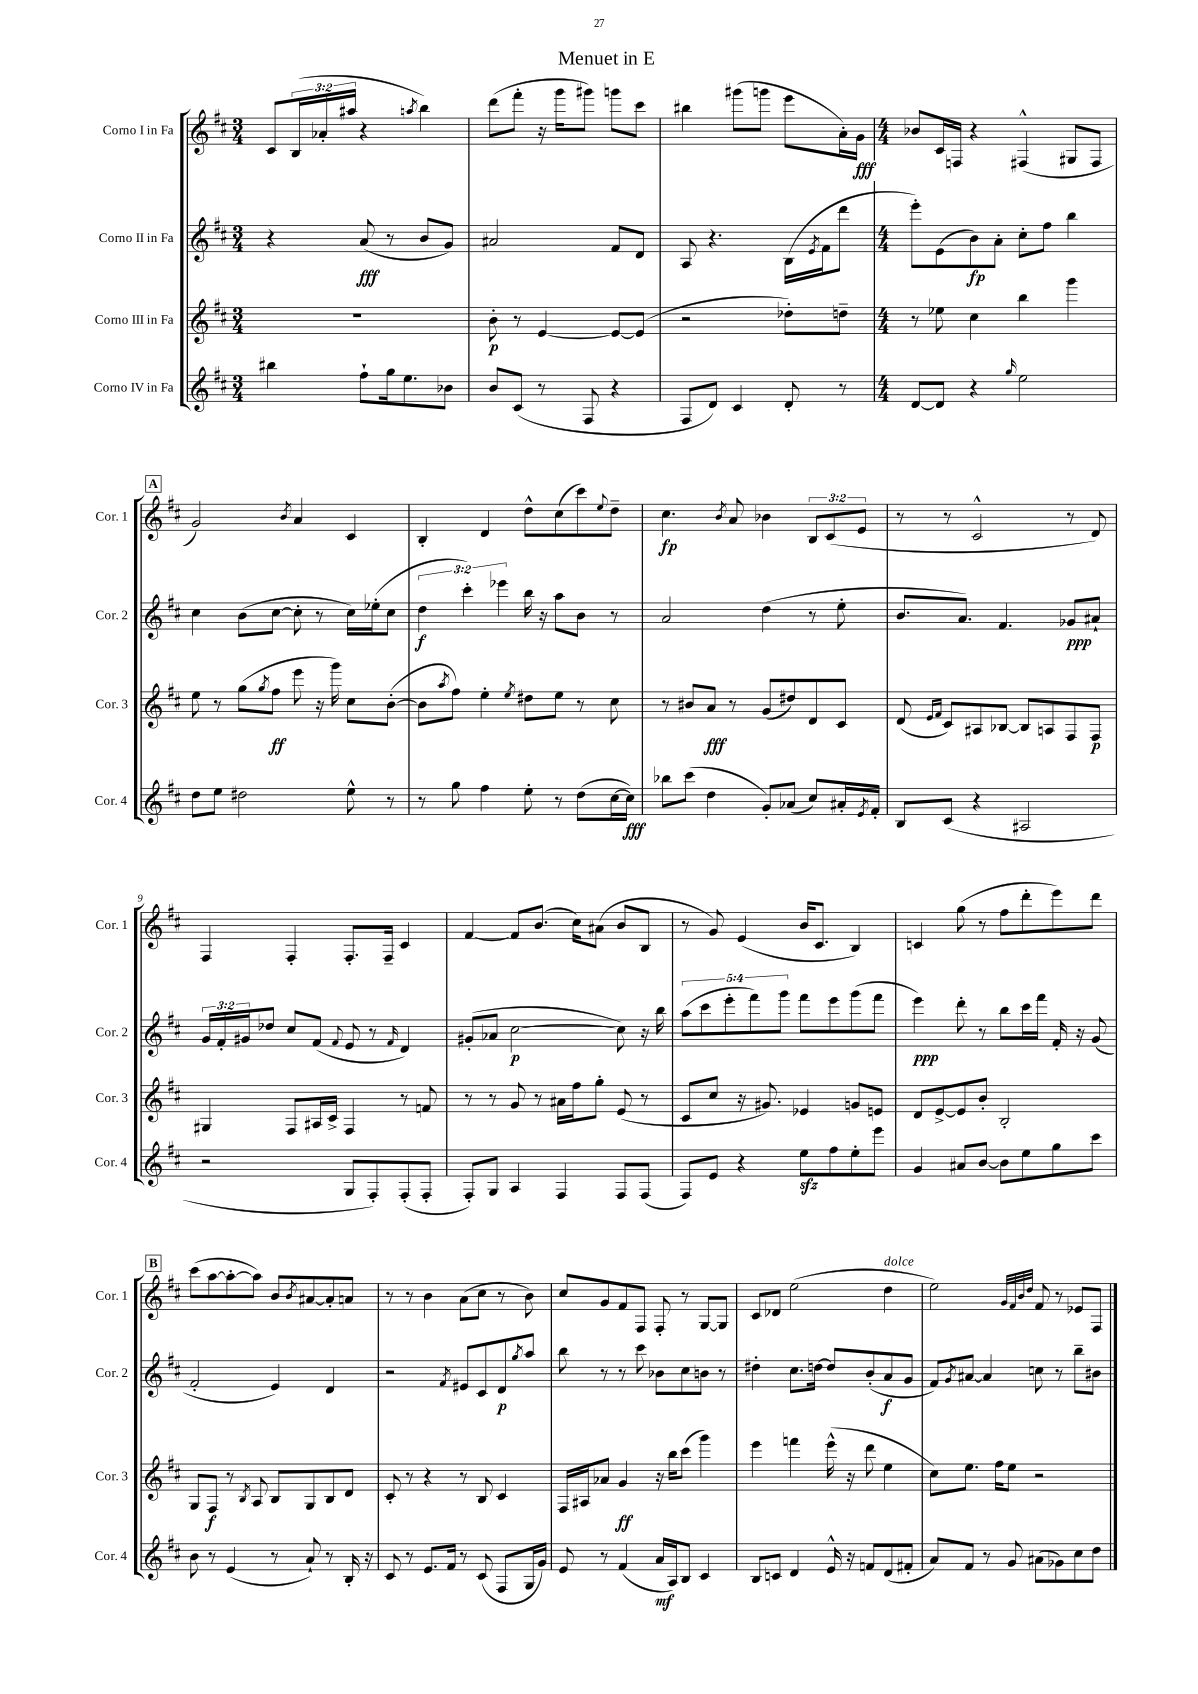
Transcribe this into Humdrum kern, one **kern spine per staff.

**kern	**dynam	**kern	**dynam	**kern	**dynam	**kern	**dynam
*part4	*part4	*part3	*part3	*part2	*part2	*part1	*part1
*staff4	*staff4	*staff3	*staff3	*staff2	*staff2	*staff1	*staff1
*I"Corno IV in Fa	*	*I"Corno III in Fa	*	*I"Corno II in Fa	*	*I"Corno I in Fa	*
*I'Cor. 4	*	*I'Cor. 3	*	*I'Cor. 2	*	*I'Cor. 1	*
*clefG2	*	*clefG2	*	*clefG2	*	*clefG2	*
*k[f#c#]	*	*k[f#c#]	*	*k[f#c#]	*	*k[f#c#]	*
*M3/4	*	*M3/4	*	*M3/4	*	*M3/4	*
=1	=1	=1	=1	=1	=1	=1	=1
4bb#X\	.	2.r	.	4r	.	8c#/L	.
.	.	.	.	.	.	(24B/L	.
.	.	.	.	.	.	24a-X'/	.
.	.	.	.	.	.	24aa#X/JJ	.
8ff#`\L	.	.	.	(8a/	fff	4r	.
16gg\k	.	.	.	8r	.	.	.
8.ee\	.	.	.	.	.	.	.
.	.	.	.	.	.	8qaan/	.
.	.	.	.	8b/L	.	4bb\)	.
8b-X\J	.	.	.	8g/J)	.	.	.
=2	=2	=2	=2	=2	=2	=2	=2
8b/L	.	8b'\	p	2a#X/	.	(8ddd\L	.
(8c#/J	.	8r	.	.	.	8fff#'\J	.
8r	.	[4e/	.	.	.	16r	.
.	.	.	.	.	.	16ggg\KL	.
8F#/	.	.	.	.	.	8ggg#X\J)	.
4r	.	8e/L_	.	8f#/L	.	8gggn\L	.
.	.	(8e/J]	.	8d/J	.	8ccc#\J	.
=3	=3	=3	=3	=3	=3	=3	=3
8F#/L	.	2r	.	8A/	.	4bb#X\	.
8d/J)	.	.	.	4.r	.	.	.
4c#/	.	.	.	.	.	(8ggg#X\L	.
.	.	.	.	.	.	8gggn\J	.
8d'/	.	8dd-X'\L)	.	(16B\LL	.	8eee\L	.
.	.	.	.	8qe/	.	.	.
.	.	.	.	16f#\J	.	.	.
8r	.	8ddn~\J	.	8ddd\J	.	16a'\L)	.
.	.	.	.	.	.	16g\JJ	fff
=4	=4	=4	=4	=4	=4	=4	=4
*M4/4	*	*M4/4	*	*M4/4	*	*M4/4	*
[8d/L	.	8r	.	8eee'\L)	.	8b-X/L	.
8d/J]	.	8ee-X\	.	(8e\	.	16c#/L	.
.	.	.	.	.	.	16Fn/JJ	.
4r	.	4cc#\	.	8b\)	fp	4r	.
.	.	.	.	8a'\J	.	.	.
16qqgg/	.	.	.	.	.	.	.
2ee\	.	4bb\	.	8cc#'\L	.	(4F#X^^/	.
.	.	.	.	8ff#\J	.	.	.
.	.	4ggg\	.	4bb\	.	8G#X/L	.
.	.	.	.	.	.	8F#/J	.
!!LO:LB:g=z
!!LO:REH:place=s1:t=A
=5	=5	=5	=5	=5	=5	=5	=5
8dd\L	.	8ee\	.	4cc#\	.	2g/)	.
8ee\J	.	8r	.	.	.	.	.
2dd#X\	.	(8gg\L	.	(8b\L	.	.	.
.	.	8qgg/	.	.	.	.	.
.	.	8ff#\J	ff	[8cc#\J	.	.	.
.	.	.	.	.	.	8qb/	.
.	.	8eee\	.	8cc#'\]	.	4a/	.
.	.	16r	.	8r	.	.	.
.	.	16ggg\)	.	.	.	.	.
8ee^^\	.	8cc#\L	.	16cc#\LL)	.	4c#/	.
.	.	.	.	(16ee-X'\J	.	.	.
8r	.	([8b'\J	.	8cc#\J	.	.	.
=6	=6	=6	=6	=6	=6	=6	=6
8r	.	8b\L]	.	6dd\	f	4B'/	.
.	.	8qaa/	.	.	.	.	.
8gg\	.	8ff#\J)	.	.	.	.	.
.	.	.	.	6ccc#'\)	.	.	.
4ff#\	.	4ee'\	.	.	.	4d/	.
.	.	.	.	6eee-X\	.	.	.
.	.	8qee/	.	.	.	.	.
8ee'\	.	8dd#X\L	.	16bb\	.	8dd^^\L	.
.	.	.	.	16r	.	.	.
8r	.	8ee\J	.	8aa\L	.	(8cc#\	.
(8dd\L	.	8r	.	8b\J	.	8ccc#\)	.
.	.	.	.	.	.	8qqee/	.
[16cc#\L	.	8cc#\	.	8r	.	8dd~\J	.
16cc#\JJ])	fff	.	.	.	.	.	.
=7	=7	=7	=7	=7	=7	=7	=7
8bb-X\L	.	8r	.	2a/	.	4.cc#\	fp
(8ccc#\J	.	8b#X/L	.	.	.	.	.
4dd\	.	8a/J	fff	.	.	.	.
.	.	.	.	.	.	8qb/	.
.	.	8r	.	.	.	8a/	.
8g'/L)	.	(8g/L	.	(4dd\	.	4b-X\	.
(8a-X/J	.	8dd#X/)	.	.	.	.	.
8cc#/L)	.	8d/	.	8r	.	12B/L	.
.	.	.	.	.	.	(12c#/	.
16a#X'/L	.	8c#/J	.	8ee'\	.	.	.
.	.	.	.	.	.	12e/J	.
8qe/	.	.	.	.	.	.	.
16f#'/JJ	.	.	.	.	.	.	.
=8	=8	=8	=8	=8	=8	=8	=8
8B/L	.	(8d/	.	8.b/L	.	8r	.
.	.	16qqe/LL	.	.	.	.	.
.	.	16qqf#/JJ	.	.	.	.	.
(8c#/J	.	8c#/L)	.	.	.	8r	.
.	.	.	.	8.a/J)	.	.	.
4r	.	8A#X/	.	.	.	2c#^^/	.
.	.	[8B-X/J	.	4.f#/	.	.	.
2A#X/	.	8B-/L]	.	.	.	.	.
.	.	8An/	.	.	.	.	.
.	.	8F#/	.	8g-X/L	ppp	8r	.
.	.	8F#/J	p	8a#X`/J	.	8d/)	.
!!LO:LB:g=z
=9	=9	=9	=9	=9	=9	=9	=9
2r	.	4G#X/	.	24g/LL	.	4F#/	.
.	.	.	.	24f#'/	.	.	.
.	.	.	.	24g#X/J	.	.	.
.	.	.	.	8dd-X/J	.	.	.
.	.	8F#/L	.	8cc#/L	.	4F#'/	.
.	.	16A#X/L	.	(8f#/J	.	.	.
.	.	16c#^/JJ	.	.	.	.	.
.	.	.	.	8qqf#/	.	.	.
8G/L	.	4F#/	.	8e/	.	8.F#'/L	.
8F#'/)	.	.	.	8r	.	.	.
.	.	.	.	.	.	16F#~/Jk	.
.	.	.	.	16qqf#/	.	.	.
(8F#'/	.	8r	.	4d/)	.	4c#/	.
8F#'/J	.	8fn/	.	.	.	.	.
=10	=10	=10	=10	=10	=10	=10	=10
8F#'/L)	.	8r	.	(8g#X'/L	.	[4f#/	.
8G/J	.	8r	.	8a-X/J	.	.	.
4A/	.	8g/	.	[2cc#\	p	8f#/L]	.
.	.	8r	.	.	.	(8.b/J	.
4F#/	.	16a#X\LL	.	.	.	.	.
.	.	16ff#\J	.	.	.	16cc#\KL)	.
.	.	8gg'\J	.	.	.	(8a#X\J	.
8F#/L	.	(8e/	.	8cc#\])	.	8b/L	.
(8F#/J	.	8r	.	16r	.	8B/J	.
.	.	.	.	16bb\	.	.	.
=11	=11	=11	=11	=11	=11	=11	=11
8F#/L)	.	8c#/L	.	(10aa\L	.	8r	.
.	.	.	.	10ccc#\	.	.	.
8e/J	.	8cc#/J	.	.	.	8g/)	.
.	.	.	.	10eee'\	.	.	.
4r	.	16r	.	.	.	(4e/	.
.	.	.	.	10fff#\)	.	.	.
.	.	8.g#X/)	.	.	.	.	.
.	.	.	.	10ggg\J	.	.	.
8eezz\L	.	4e-X/	.	8fff#\L	.	16b/KL	.
.	.	.	.	.	.	8.c#/J	.
8ff#\	.	.	.	8eee\	.	.	.
8ee'\	.	8gn/L	.	(8ggg\	.	4B/)	.
8eee\J	.	8en/J	.	8fff#\J	.	.	.
=12	=12	=12	=12	=12	=12	=12	=12
4g/	.	8d/L	.	4eee\)	ppp	4cn/	.
.	.	[8e^/	.	.	.	.	.
8a#X/L	.	8e/]	.	8ddd'\	.	(8gg\	.
[8b/J	.	8b'/J	.	8r	.	8r	.
8b\L]	.	2B'/	.	8bb\L	.	8ff#\L	.
8ee\	.	.	.	16ccc#\L	.	8ddd'\	.
.	.	.	.	16fff#\JJ	.	.	.
8gg\	.	.	.	16f#'/	.	8eee\)	.
.	.	.	.	16r	.	.	.
8ccc#\J	.	.	.	(8g/	.	8ddd\J	.
!!LO:LB:g=z
!!LO:REH:place=s1:t=B
=13	=13	=13	=13	=13	=13	=13	=13
8b\	.	8G/L	.	2f#'/	.	(8ccc#\L	.
8r	.	8F#/J	f	.	.	[8aa\	.
(4e/	.	8r	.	.	.	8aa'\_	.
.	.	8qB/	.	.	.	.	.
.	.	8A/	.	.	.	8aa\J])	.
8r	.	8B/L	.	4e/)	.	8b/L	.
.	.	.	.	.	.	8qb/	.
8a`/)	.	8G/	.	.	.	[8a#X/	.
8r	.	8B/	.	4d/	.	8a#'/]	.
16B'/	.	8d/J	.	.	.	8an/J	.
16r	.	.	.	.	.	.	.
=14	=14	=14	=14	=14	=14	=14	=14
8c#/	.	8c#'/	.	2r	.	8r	.
8r	.	8r	.	.	.	8r	.
8.e/L	.	4r	.	.	.	4b\	.
16f#/Jk	.	.	.	.	.	.	.
.	.	.	.	8qf#/	.	.	.
8r	.	8r	.	8e#X/L	.	(8a\L	.
(8c#/	.	8B/	.	8c#/	.	8cc#\J	.
8F#/L	.	4c#/	.	8d/	p	8r	.
.	.	.	.	8qgg/	.	.	.
16G/L	.	.	.	8aa/J	.	8b\)	.
16g/JJ)	.	.	.	.	.	.	.
=15	=15	=15	=15	=15	=15	=15	=15
8e/	.	16F#/LL	.	8bb\	.	8cc#/L	.
.	.	16A#X/J	.	.	.	.	.
8r	.	8a-X/J	.	8r	.	8g/	.
(4f#/	.	4g/	ff	8r	.	8f#/	.
.	.	.	.	8ccc#\	.	8F#/J	.
16a/LL	mf	16r	.	8b-X\L	.	8F#'/	.
16A/J)	.	16bb\KL	.	.	.	.	.
8B/J	.	(8ccc#\J	.	8cc#\	.	8r	.
4c#/	.	4ggg\)	.	8bn\J	.	[8G/L	.
.	.	.	.	8r	.	8G/J]	.
=16	=16	=16	=16	=16	=16	=16	=16
8B/L	.	4eee\	.	4dd#X'\	.	8c#/L	.
8cn/J	.	.	.	.	.	8d-X/J	.
4d/	.	4fffn\	.	8.cc#\L	.	(2ee\	.
.	.	.	.	[16ddn\Jk	.	.	.
16e^^/	.	(16eee^^\	.	8dd/L]	.	.	.
16r	.	16r	.	.	.	.	.
8fn/L	.	8ddd\	.	(8b'/	.	.	.
!	!	!	!	!	!	!LO:TX:a:i:t=dolce	!
(8d/	.	4ee\	.	8a/	f	4dd\	.
8f#X'/J	.	.	.	8g/J	.	.	.
=17	=17	=17	=17	=17	=17	=17	=17
8a/L)	.	8cc#\L)	.	8f#/L)	.	2ee\)	.
.	.	.	.	8qg/	.	.	.
8f#/J	.	8.ee\J	.	[8a#X/J	.	.	.
8r	.	.	.	4a#/]	.	.	.
.	.	16ff#\KL	.	.	.	.	.
8g/	.	8ee\J	.	.	.	.	.
.	.	.	.	.	.	32qqg/LLL	.
.	.	.	.	.	.	32qqf#/	.
.	.	.	.	.	.	32qqb/	.
.	.	.	.	.	.	32qqdd/JJJ	.
(8a#X\L	.	2r	.	8ccn\	.	8f#/	.
8g-X\)	.	.	.	8r	.	8r	.
8cc#\	.	.	.	8bb~\L	.	8e-X/L	.
8dd\J	.	.	.	8b#X\J	.	8F#/J	.
==	==	==	==	==	==	==	==
*-	*-	*-	*-	*-	*-	*-	*-
